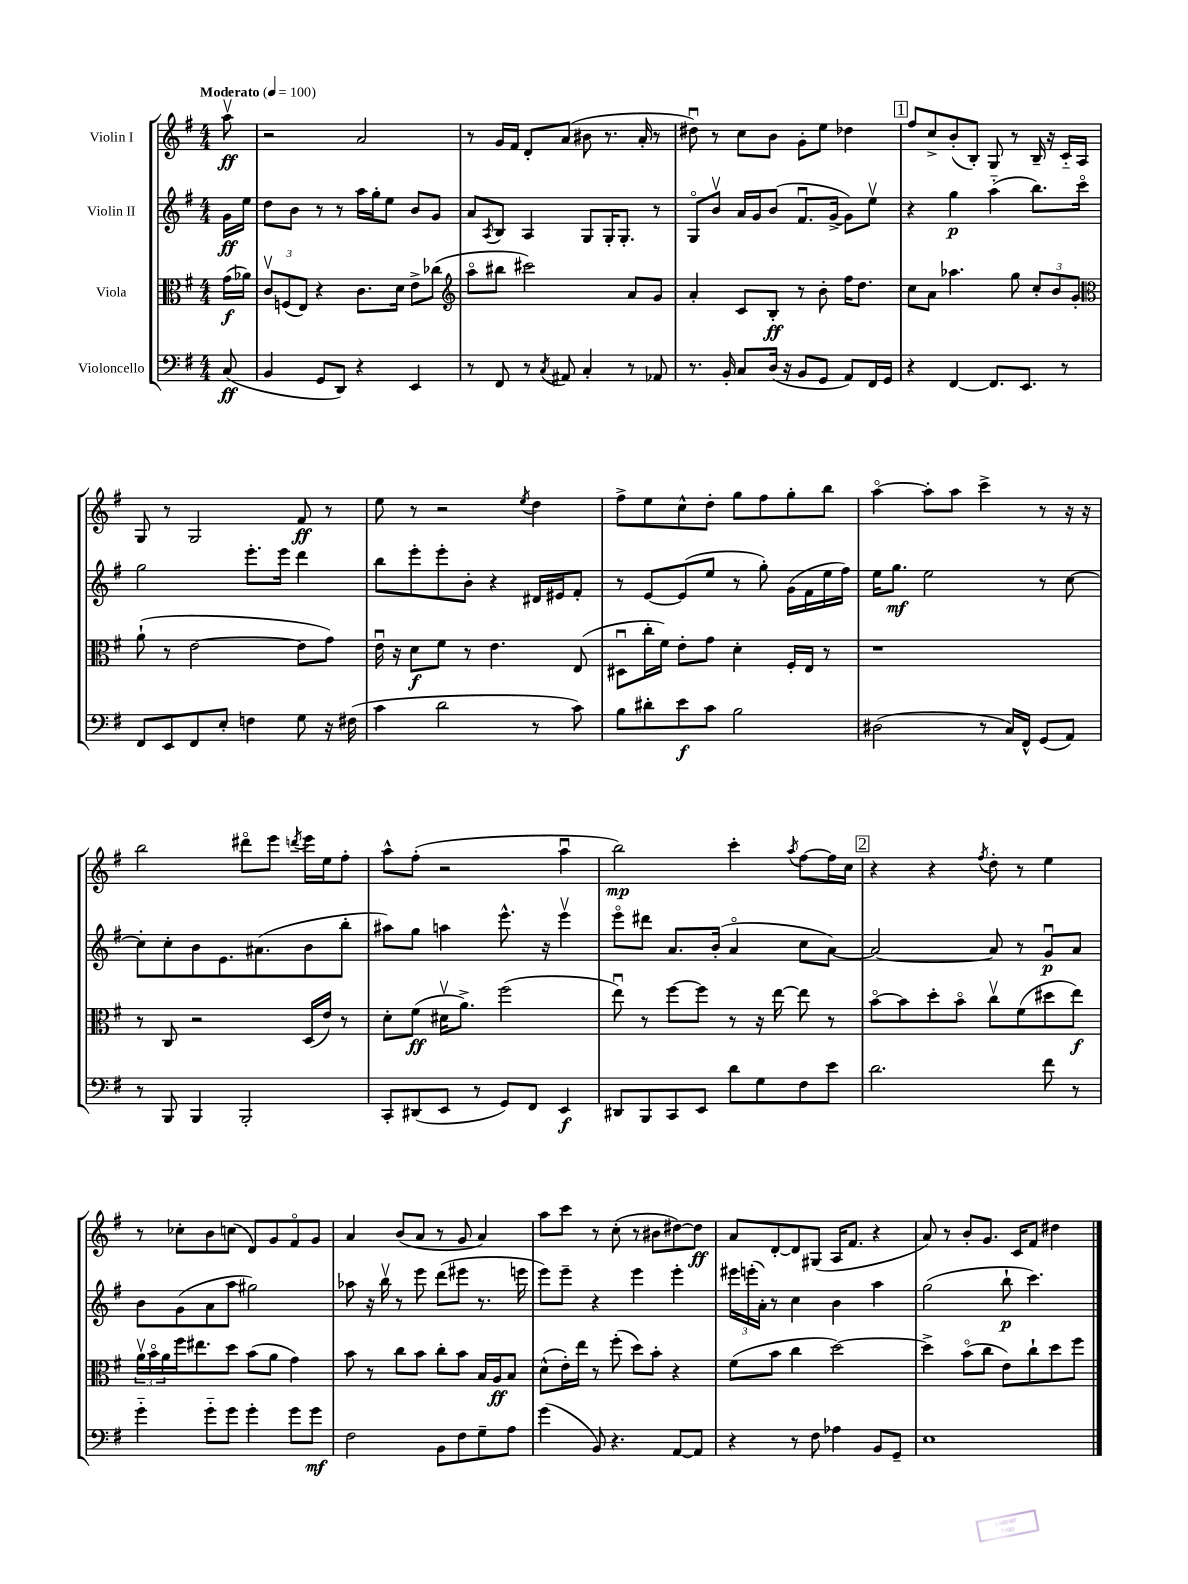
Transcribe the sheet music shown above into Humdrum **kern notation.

**kern	**kern	**kern	**kern
*staff4	*staff3	*staff2	*staff1
*clefF4	*clefC3	*clefG2	*clefG2
*k[f#]	*k[f#]	*k[f#]	*k[f#]
*M4/4	*M4/4	*M4/4	*M4/4
*MM100	*MM100	*MM100	*MM100
(8C	(16g	16g	8aav
.	16a-)	16ee	.
=	=	=	=
4BB	12cv	8dd	2r
.	(12F	.	.
.	.	8b	.
.	12E)	.	.
8GG	4r	8r	.
8DD)	.	8r	.
4r	8.c	16aa	2a
.	.	16gg'	.
.	.	8ee	.
.	16d	.	.
4EE	8e^	8b	.
.	(8cc-	8g	.
=	=	=	=
*	*clefG2	*	*
8r	8aao	8a	8r
.	.	8qA	.
8FF#	8bb#	8B	16g
.	.	.	16f#
8r	2ccc#)	4A	8d'
8qC	.	.	.
8AA#	.	.	(8a
4C'	.	8G	8b#
.	.	16G'	8.r
.	.	8.G'	.
8r	8a	.	.
.	.	.	16a'
8AA-	8g	8r	8r
=	=	=	=
8.r	4a'	8Go	8dd#u)
.	.	8bv	8r
16BB'	.	.	.
8C	8c	16a	8cc
.	.	16g	.
(16D	8B'	(8b	8b
16r	.	.	.
8BB	8r	8.f#u	8g'
8GG	8b'	.	8ee
.	.	[16g^	.
8AA)	16ff#	8g])	4dd-
.	8.dd	.	.
16FF#	.	8eev	.
16GG	.	.	.
=	=	=	=
4r	8cc	4r	8ff#
.	8a	.	8cc^
[4FF#	4.aa-	4gg	(8b'
.	.	.	8B')
8.FF#]	.	(4aa'~	8G
.	8gg	.	8r
8.EE	.	.	.
.	12cc'	8.bb)	16B~
.	.	.	16r
.	12b	.	.
8r	.	.	16c'~
.	12g'	.	.
.	.	16ccco	16A
=	=	=	=
*	*clefC3	*	*
8FF#	(8a`	2gg	8G
8EE	8r	.	8r
8FF#	[2e	.	2G
8E'	.	.	.
4F	.	8.eee'	.
.	.	16eee	.
8G	8e]	4ddd	8f#
16r	8g)	.	8r
(16F#	.	.	.
=	=	=	=
4c	16eu	8bb	8ee
.	16r	.	.
.	8d	8eee'	8r
2d	8f#	8eee'	2r
.	8r	8b'	.
.	4.e	4r	.
.	.	.	8qee
8r	.	16d#	4dd
.	.	16e#	.
8c)	(8E	8f#'	.
=	=	=	=
8B	8D#u	8r	8ff#^
8d#'	16cc'	[8e	8ee
.	16f#)	.	.
8e	8e'	(8e]	8cc^^
8c	8g	8ee	8dd'
2B	4d'	8r	8gg
.	.	8gg')	8ff#
.	16F#'	(16g	8gg'
.	16E	16f#	.
.	8r	16ee	8bb
.	.	16ff#)	.
=	=	=	=
(2D#	1r	16ee	[4aao
.	.	8.gg	.
.	.	2ee	8aa']
.	.	.	8aa
8r	.	.	4ccc^
16C)	.	.	.
16FF#^^	.	.	.
(8GG	.	8r	8r
8AA)	.	[8cc	16r
.	.	.	16r
=	=	=	=
8r	8r	8cc']	2bb
8BBB	8C	8cc'	.
4BBB	2r	8b	.
.	.	8.e	.
2BBB'	.	.	8ddd#o
.	.	(8.a#	.
.	.	.	8eee
.	.	.	8qddd
.	(16D	8b	16eee
.	16e)	.	16ee
.	8r	8bb'	8ff#'
=	=	=	=
8CC'	8d'	8aa#)	8aa^^
(8DD#	(8f#	8gg	(8ff#'
8EE	16d#v	4aa	2r
.	8.a^)	.	.
8r	.	.	.
8GG)	(2ff#	8.eee^^	.
8FF#	.	.	.
.	.	16r	.
4EE	.	4eeev	4aau
=	=	=	=
8DD#	8eeu)	8eeeo	2bb)
8BBB	8r	8ddd#	.
8CC	[8ff#	8.a	.
8EE	8ff#]	.	.
.	.	(16b'	.
8d	8r	4ao	4ccc'
8G	16r	.	.
.	[16ee	.	.
.	.	.	8qaa
8F#	8ee]	8cc	[8ff#
8e	8r	[8a)	16ff#]
.	.	.	16cc
=	=	=	=
2.d	[8bo	2a_	4r
.	8b]	.	.
.	8dd'	.	4r
.	8bo	.	.
.	.	.	8qff#
.	8ccv	8a]	8dd'
.	(8f#	8r	8r
8f#	8dd#	8gu	4ee
8r	8ee)	8a	.
=	=	=	=
4g'~	24av	8b	8r
.	24bo	.	.
.	24a	.	.
.	16ff#	(8g	8cc-'
.	8.ee#	.	.
8g'~	.	8a	8b
8g	8dd	8aa	(8cc
4g'	(8b	2gg#)	8d)
.	8a	.	8g
8g	4g)	.	8f#o
8g	.	.	8g
=	=	=	=
2F#	8b	8aa-	4a
.	8r	16r	.
.	.	16bbv	.
.	8cc	8r	(8b
.	8b	8eee	8a
8BB	8cc'	(8ddd	8r
8F#	8b	8eee#	8g
8G~	16B	8.r	4a)
.	16A	.	.
8A	8B	.	.
.	.	16eee	.
=	=	=	=
(4g	(8d^^	8eee)	8aa
.	16e')	8eee~	8ccc
.	16ee	.	.
8BB)	8r	4r	8r
4.r	(8ff#'	.	(8cc'
.	8dd)	4eee	8r
.	8b'	.	8b#
[8AA	4r	4eee'	[8dd#)
8AA]	.	.	8dd#]
=	=	=	=
4r	(8f#	24eee#	8a
.	.	(24eee'	.
.	.	24a')	.
.	8b	8r	[8d'
8r	4cc	4cc	8d]
8F#	.	.	(8G#
4A-	[2dd)	4b	16A
.	.	.	8.f#
8BB	.	4aa	4r
8GG~	.	.	.
=	=	=	=
1E	4dd^]	(2gg	8a)
.	.	.	8r
.	(8bo	.	8b'
.	8cc	.	8.g
.	8e)	8bb`	.
.	.	.	16c
.	8cc`	4.ccc)	8f#
.	8dd	.	4dd#
.	8ff#	.	.
==	==	==	==
*-	*-	*-	*-
